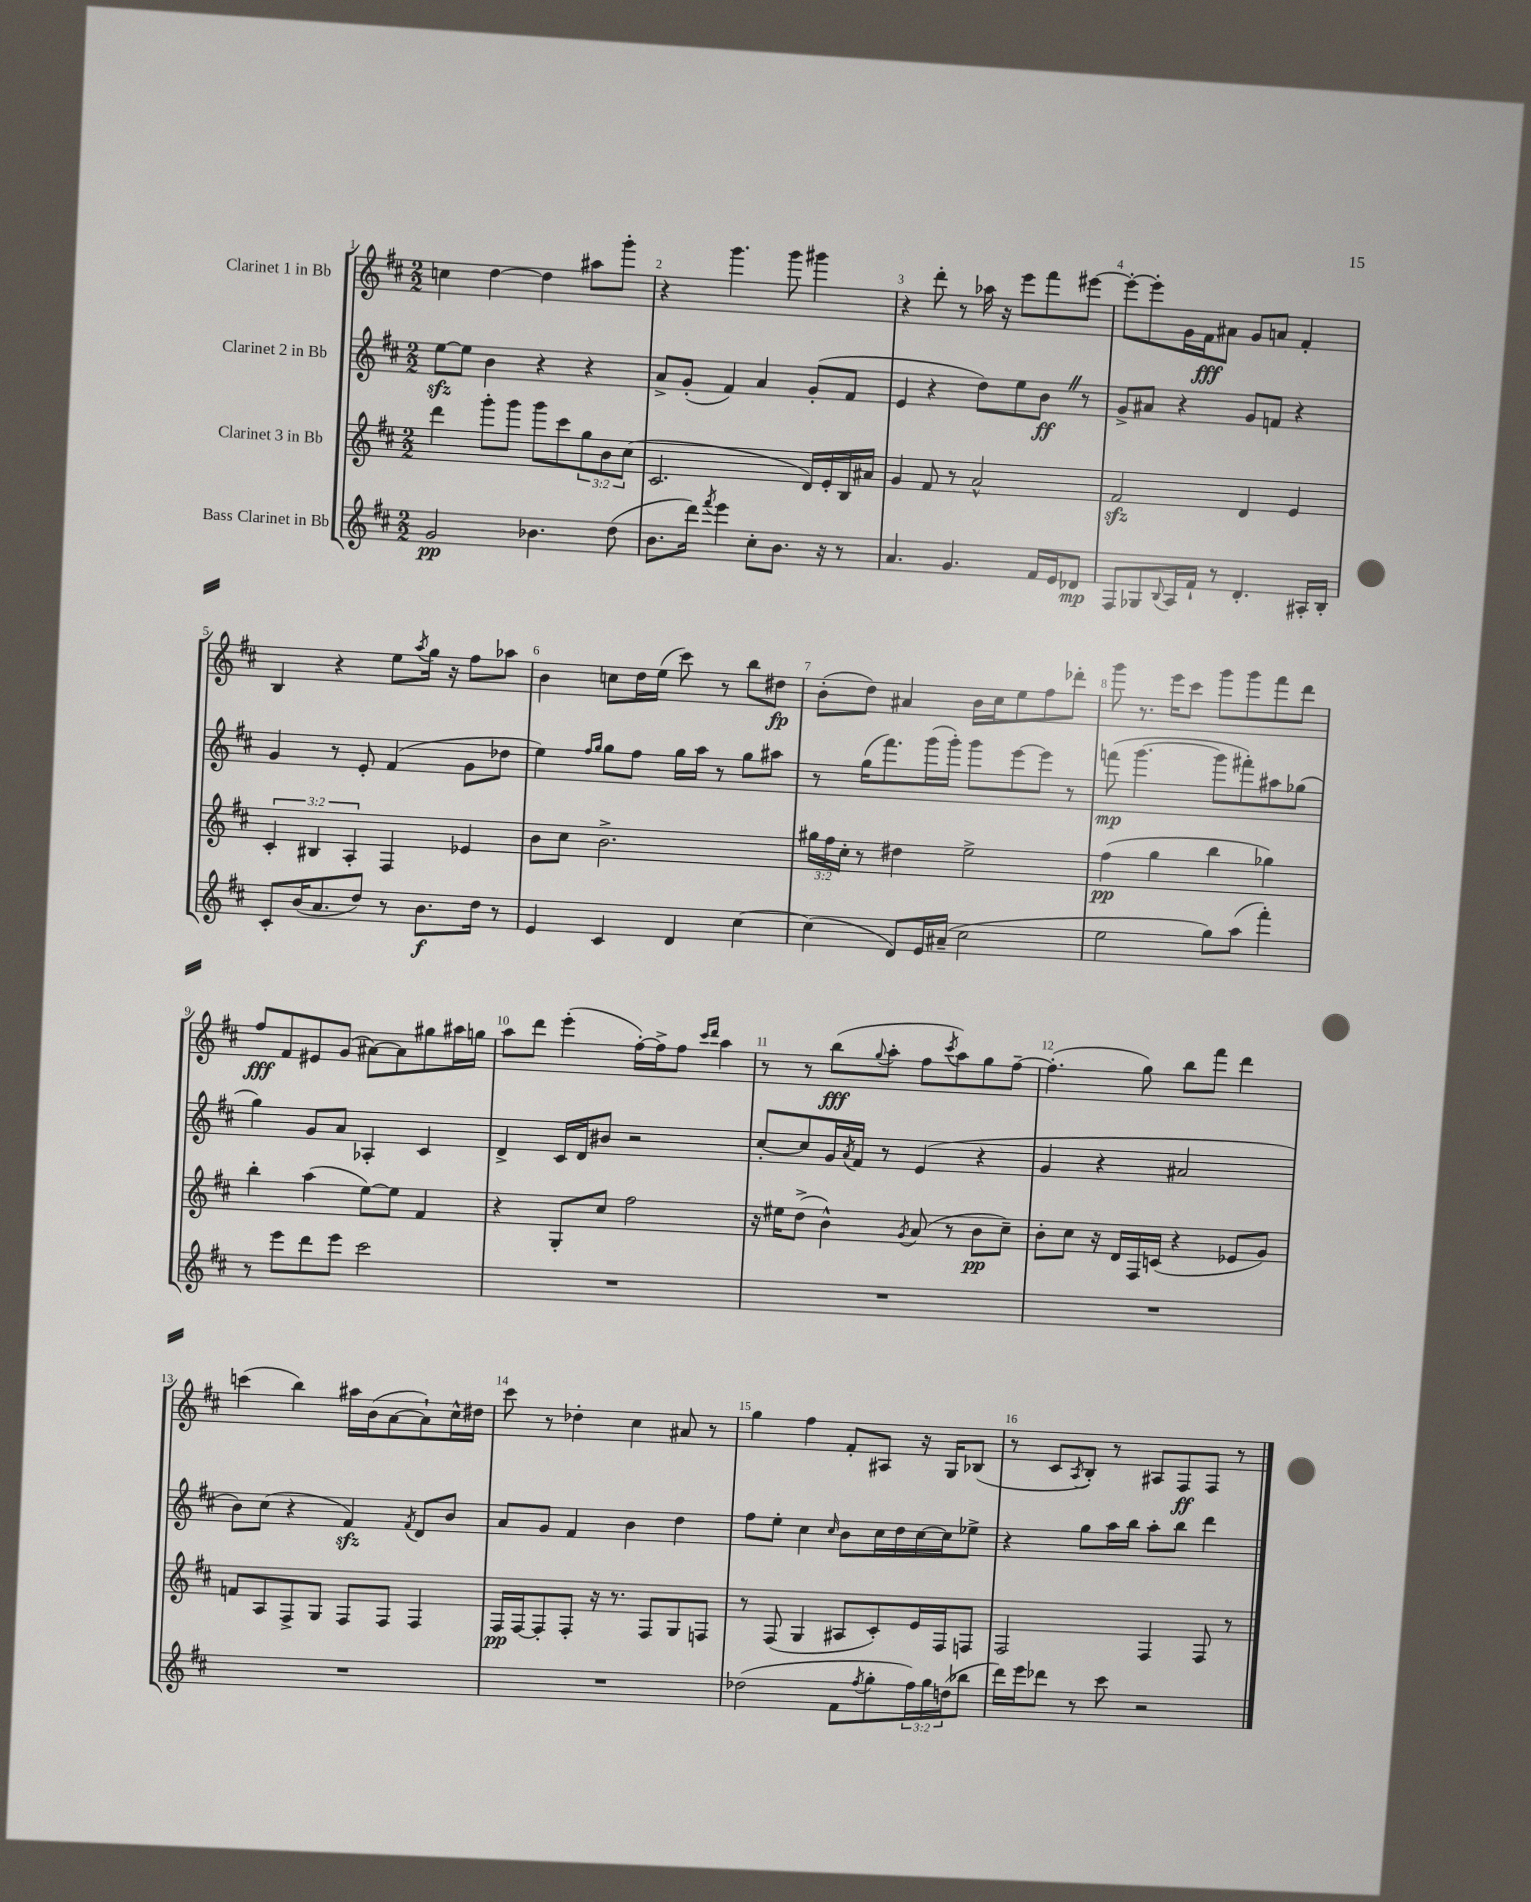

**kern	**kern	**kern	**kern
*staff4	*staff3	*staff2	*staff1
*clefG2	*clefG2	*clefG2	*clefG2
*k[f#c#]	*k[f#c#]	*k[f#c#]	*k[f#c#]
*M2/2	*M2/2	*M2/2	*M2/2
2g	4ddd	[8ee	4cc
.	.	8ee]	.
.	8ggg'	4b	[4dd
.	8ggg	.	.
4.b-	8ggg	4r	4dd]
.	8ccc#	.	.
.	12gg	4r	8aa#
.	12b	.	.
(8dd	.	.	8ggg'
.	(12cc#	.	.
=	=	=	=
8.b	2.c#	8a^	4r
.	.	(8g'	.
16ddd)	.	.	.
8qfff#	.	.	.
4eee	.	4f#)	4.ggg
8cc#'	.	4a	.
8.b	.	.	8ggg
.	16d)	(8g'	4ggg#
16r	16e'	.	.
8r	16B	8f#	.
.	16a#	.	.
=	=	=	=
4.a	4g	4e	4r
.	8f#	4r	8ddd'
4.g	8r	.	8r
.	2a^^	8dd)	16aa-
.	.	.	16r
.	.	8ee	8eee
16f#	.	8b	8fff#
16e	.	.	.
8d-	.	8r	[8eee#
=	=	=	=
8F#	2f#	8g^	8eee#'_
8G-	.	8a#	8eee#']
8qqB	.	.	.
16A	.	4r	16g
16f#`	.	.	16f#
8r	.	.	8a#
4.d'	4d	8g	8g
.	.	8f	8a
.	4e	4r	4f#'
16A#'	.	.	.
16B'	.	.	.
=	=	=	=
8c#'	6c#'	4g	4B
(16b	.	.	.
.	6B#	.	.
8.a	.	.	.
.	.	8r	4r
.	6A'	.	.
8dd)	.	8e'	.
8r	4F#	(4f#	8ee
.	.	.	8qaa
8.b	.	.	16gg
.	.	.	16r
.	4e-	8g	8ff#
16dd	.	.	.
8r	.	8dd-	8aa-
=	=	=	=
4e	8b	4ee)	4b
.	8cc#	.	.
.	.	16qqff#	.
.	.	16qqgg	.
4c#	2.b^	8gg	8cc
.	.	8ff#	16dd
.	.	.	(16ee
4d	.	16gg	8ccc#)
.	.	16aa	.
.	.	8r	8r
[4cc#	.	8gg	8bb
.	.	8aa#	8dd#
=	=	=	=
(4cc#]	24gg#	8r	(8b'
.	24ff#	.	.
.	24cc#'	.	.
.	8r	(16gg	8dd)
.	.	8.fff#)	.
8d)	4dd#	.	4a#
16e	.	(16ggg	.
(16a#~	.	16ggg')	.
2cc#	2ee^	8ggg	16b
.	.	.	16cc#
.	.	[8eee	8ee
.	.	8eee]	8ff#
.	.	8r	8ddd-'
=	=	=	=
2ee	(4ff#	(8fff	8ggg
.	.	[4.ggg	8.r
.	4gg	.	.
.	.	.	16eee
.	.	.	8ccc#
8gg)	4bb	8ggg]	8ggg
(8aa	.	8fff#')	8ggg
4fff#')	4gg-)	8aa#	8fff#
.	.	(8gg-	8ddd
=	=	=	=
8r	4bb'	4gg)	8ff#
8eee	.	.	8f#
8ddd	(4aa	8g	8e#
8eee	.	8a	(8g
2ccc#	[8ee)	4A-'	[8a#)
.	8ee]	.	8a#]
.	4f#	4c#	8gg#
.	.	.	16aa#
.	.	.	16gg
=	=	=	=
1r	4r	4d^	8aa
.	.	.	8ddd
.	8G'	16c#	(4eee'
.	.	16d	.
.	8cc#	8b#	.
.	2ff#	2r	[16ff#')
.	.	.	16ff#^]
.	.	.	8ff#
.	.	.	16qqccc#
.	.	.	16qqddd
.	.	.	4aa
=	=	=	=
1r	16r	[8cc#'	8r
.	16ee#	.	.
.	(8dd^	8cc#]	8r
.	4b^^)	16g	(8bb
.	.	8qa	.
.	.	16f#	.
.	.	.	8qqgg
.	.	8r	8aa'
.	8qg	.	.
.	(8a	(4e	8ff#
.	.	.	8qccc#
.	8r	.	8aa)
.	8b	4r	8gg
.	8cc#~)	.	[8ff#~
=	=	=	=
1r	8b'	4g	(4.ff#']
.	8cc#	.	.
.	16r	4r	.
.	16d	.	.
.	16F#	.	8gg)
.	(16c	.	.
.	4r	2a#	8bb
.	.	.	8fff#
.	8e-	.	4ddd
.	8g)	.	.
=	=	=	=
1r	8f	8b)	(4ccc
.	8A	(8cc#	.
.	8F#^	4r	4bb)
.	8G	.	.
.	8F#	4f#)	16aa#
.	.	.	(16b
.	8F#	.	[8a
.	.	8qf#	.
.	4F#	8d	8a`])
.	.	8b	16cc#^^
.	.	.	16dd#
=	=	=	=
1r	16F#	8a	8ccc#
.	[16F#	.	.
.	8F#']	8g	8r
.	8F#'	4f#	4dd-'
.	16r	.	.
.	8.r	.	.
.	.	4b	4cc#
.	8F#	.	.
.	8G	4dd	8a#
.	8F	.	8r
=	=	=	=
(2dd-	8r	8ff#	4gg
.	(8F#	8ee'	.
.	4G	4cc#	4ff#
.	.	16qqcc#	.
8f#	8A#	8b	8f#'
8qff#	.	.	.
8gg'	8c#')	16cc#	8A#
.	.	16dd	.
24ff#)	16e	[16cc#	16r
24gg	.	.	.
.	16F#	16cc#]	16G
(24dd	.	.	.
8bb-	8F	8ee-^	(8B-
=	=	=	=
16ddd)	2F#	4r	8r
16eee	.	.	.
8ddd-	.	.	8c#
.	.	.	8qA
8r	.	8gg	8B')
8ccc#	.	16aa	8r
.	.	16bb	.
2r	4F#	8aa'	8A#
.	.	8bb	8F#
.	8F#	4ddd	8F#
.	8r	.	8r
==	==	==	==
*-	*-	*-	*-
